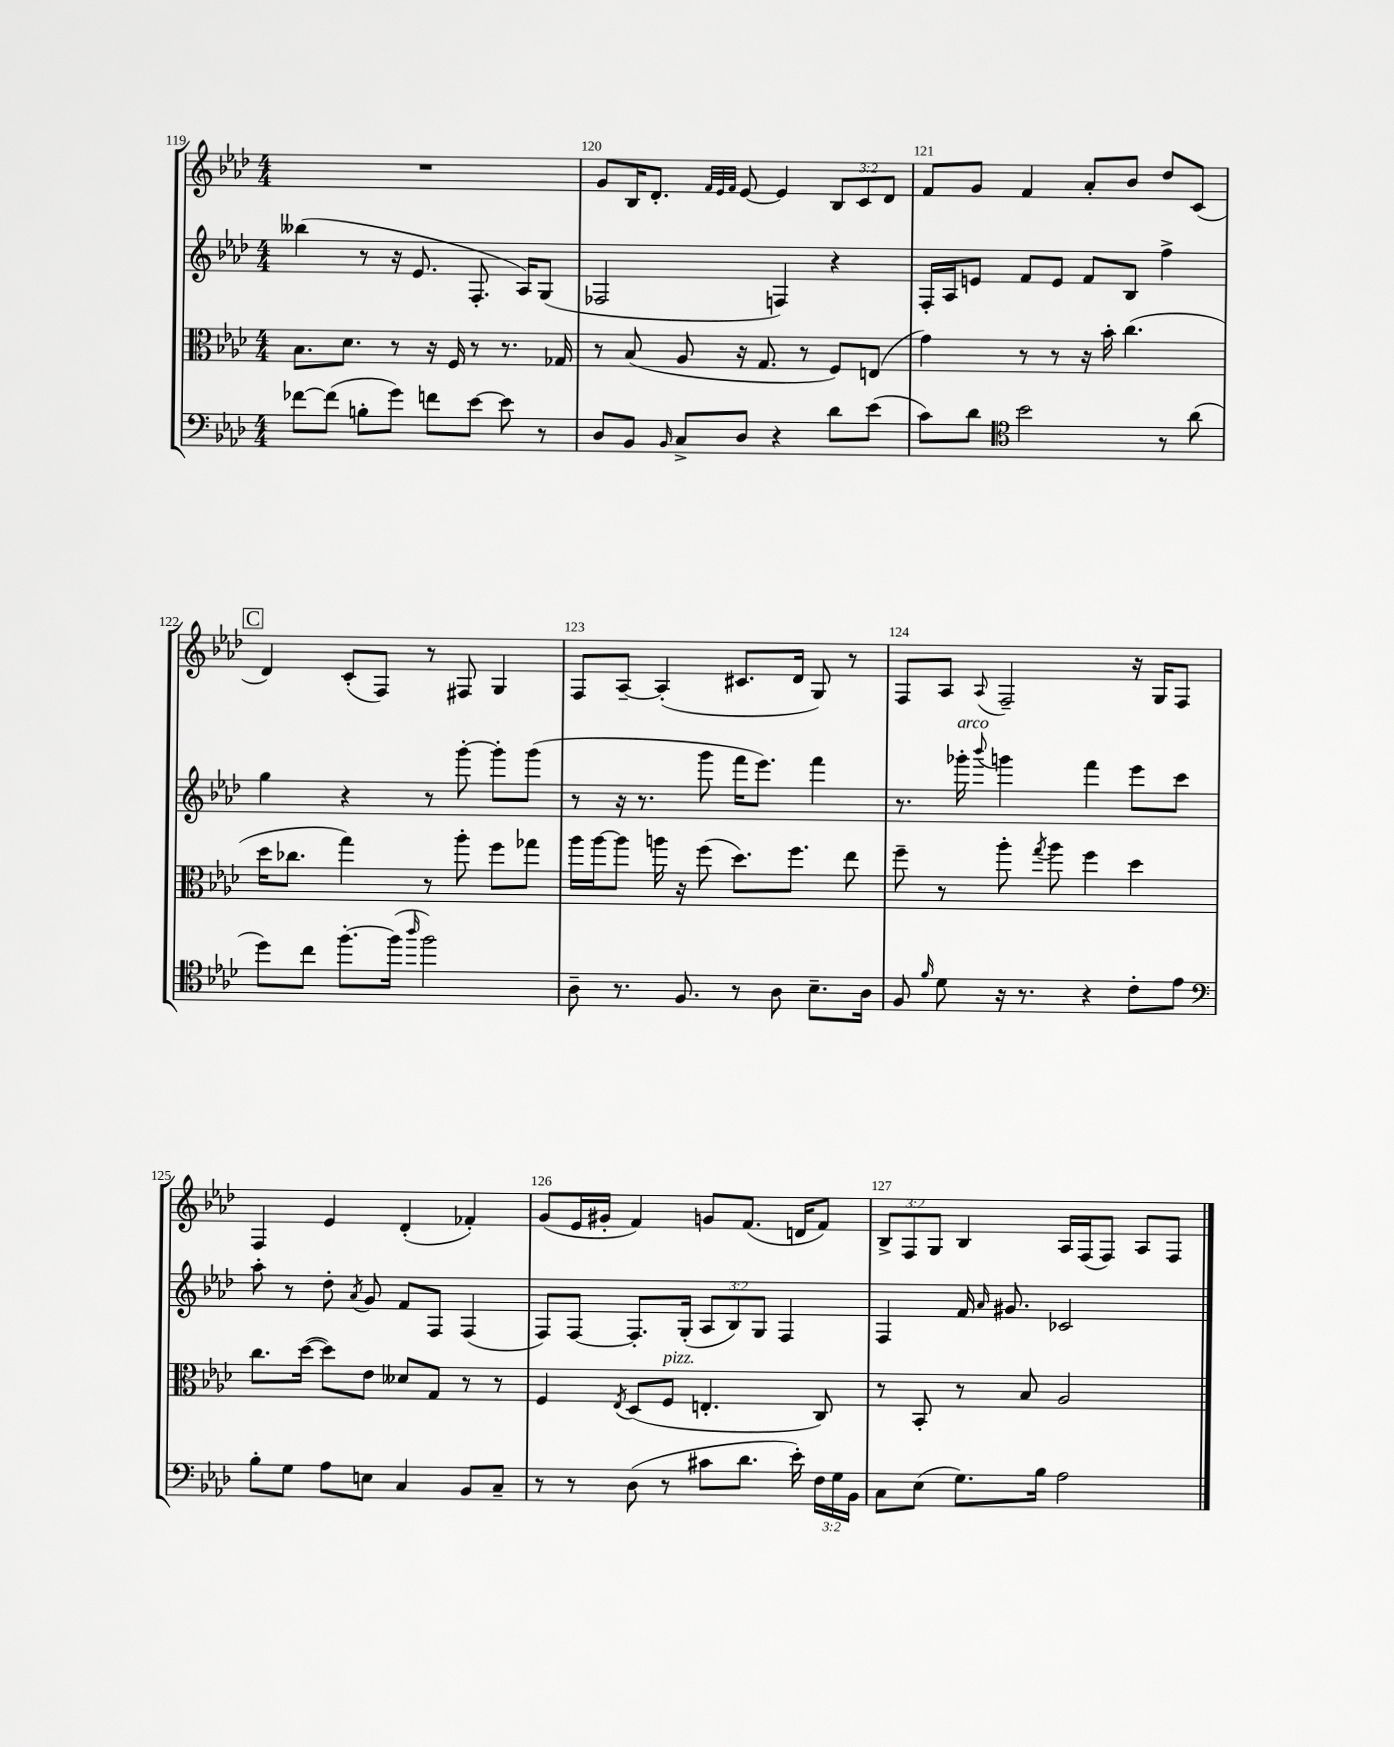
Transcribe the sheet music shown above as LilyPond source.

<<
\new StaffGroup <<
\new Staff = "s0" {
    \clef treble \key aes \major \numericTimeSignature \time 4/4 \override Staff.TupletNumber.text = #tuplet-number::calc-fraction-text
    \autoBeamOff R1 |
    g'8[ bes16 des'8.]-. \grace { f'32[ ees'32 f'32] } ees'8~ ees'4 \tuplet 3/2 { bes8[ c'8 des'8] } |
    f'8[ g'8] f'4 aes'8[-. bes'8] des''8[ c'8]( |
    \mark \markup { \box "C" } des'4) c'8[-.( f8]) r8 fis8 g4 |
    f8[ aes8]~-- aes4-.( cis'8.[ des'16] g8) r8 |
    f8[ aes8] \appoggiatura { aes8 } f2-- r16 g16[ f8] |
    f4 ees'4 des'4-.( fes'4-.) |
    g'8[( ees'16 gis'16]-. f'4) g'8[ f'8.]( d'16[ f'8]) |
    \tuplet 3/2 { bes8[-> f8 g8] } bes4 aes16[ f16( f8]) aes8[ f8] \bar "|." |
}
\new Staff = "s1" {
    \clef treble \key aes \major \numericTimeSignature \time 4/4 \override Staff.TupletNumber.text = #tuplet-number::calc-fraction-text
    \autoBeamOff beses''4( r8 r16 ees'8. f8.-. aes16[) g8]( |
    fes2 f4) r4 |
    f16[-. aes16 e'8] f'8[ e'8] f'8[ bes8] f''4-> |
    \mark \markup { \box "C" } g''4 r4 r8 g'''8~-. g'''8[-. g'''8]( |
    r8 r16 r8. g'''8 f'''16[ ees'''8.]) f'''4 |
    r8. ges'''16-.^\markup { \italic "arco" } \appoggiatura { bes'''8 } g'''4 f'''4 ees'''8[ c'''8] |
    aes''8-. r8 des''8-. \acciaccatura { aes'8 } g'8 f'8[ f8] f4( |
    f8[) f8]~ f8.[-. g16]-.( \tuplet 3/2 { aes8[ bes8) g8] } f4 |
    f4 f'16 \grace { aes'16 } gis'8. ces'2 \bar "|." |
}
\new Staff = "s2" {
    \clef alto \key aes \major \numericTimeSignature \time 4/4
    \autoBeamOff bes8.[ des'8.] r8 r16 f16 r8 r8. ges16 |
    r8 bes8( aes8 r16 g8. r8 f8[) e8]( |
    g'4) r8 r8 r16 bes'16-. c''4.( |
    \mark \markup { \box "C" } des''16[ ces''8.] g''4) r8 aes''8-. f''8[ ges''8] |
    aes''16[ aes''16~ aes''8] a''16 r16 f''8( des''8.[) f''8.] ees''8 |
    f''8-- r8 aes''8-. \acciaccatura { g''8 } aes''8 f''4 des''4 |
    c''8.[ des''16]~( des''8[) ees'8] deses'8[ g8] r8 r8 |
    f4 \acciaccatura { ees8 } des8[( f8]^\markup { \italic "pizz." } e4.-. c8) |
    r8 bes,8-. r8 bes8 aes2 \bar "|." |
}
\new Staff = "s3" {
    \clef bass \key aes \major \numericTimeSignature \time 4/4 \override Staff.TupletNumber.text = #tuplet-number::calc-fraction-text
    \autoBeamOff fes'8[~ fes'8]( b8[-. g'8]) f'8[ ees'8]~ ees'8 r8 |
    des8[ bes,8] \grace { bes,16 } c8[-> des8] r4 des'8[ ees'8]( |
    c'8[) des'8] \clef tenor bes'2 r8 aes'8( |
    \mark \markup { \box "C" } des''8[) c''8] f''8.[~-. f''16]( \grace { aes''16 } f''2) |
    aes8-- r8. f8. r8 aes8 bes8.[-- aes16] |
    f8 \grace { f'16 } des'8 r16 r8. r4 c'8[-. ees'8] |
    \clef bass bes8[-. g8] aes8[ e8] c4 bes,8[ c8]-- |
    r8 r8 des8( r8 cis'8[ des'8.] ees'16-.) \tuplet 3/2 { f16[ g16 bes,16] } |
    c8[ ees8]( g8.[) bes16] aes2 \bar "|." |
}
>>
>>
\layout { \context { \Score currentBarNumber = #119 \override BarNumber.break-visibility = ##(#f #t #t) barNumberVisibility = #all-bar-numbers-visible } }
